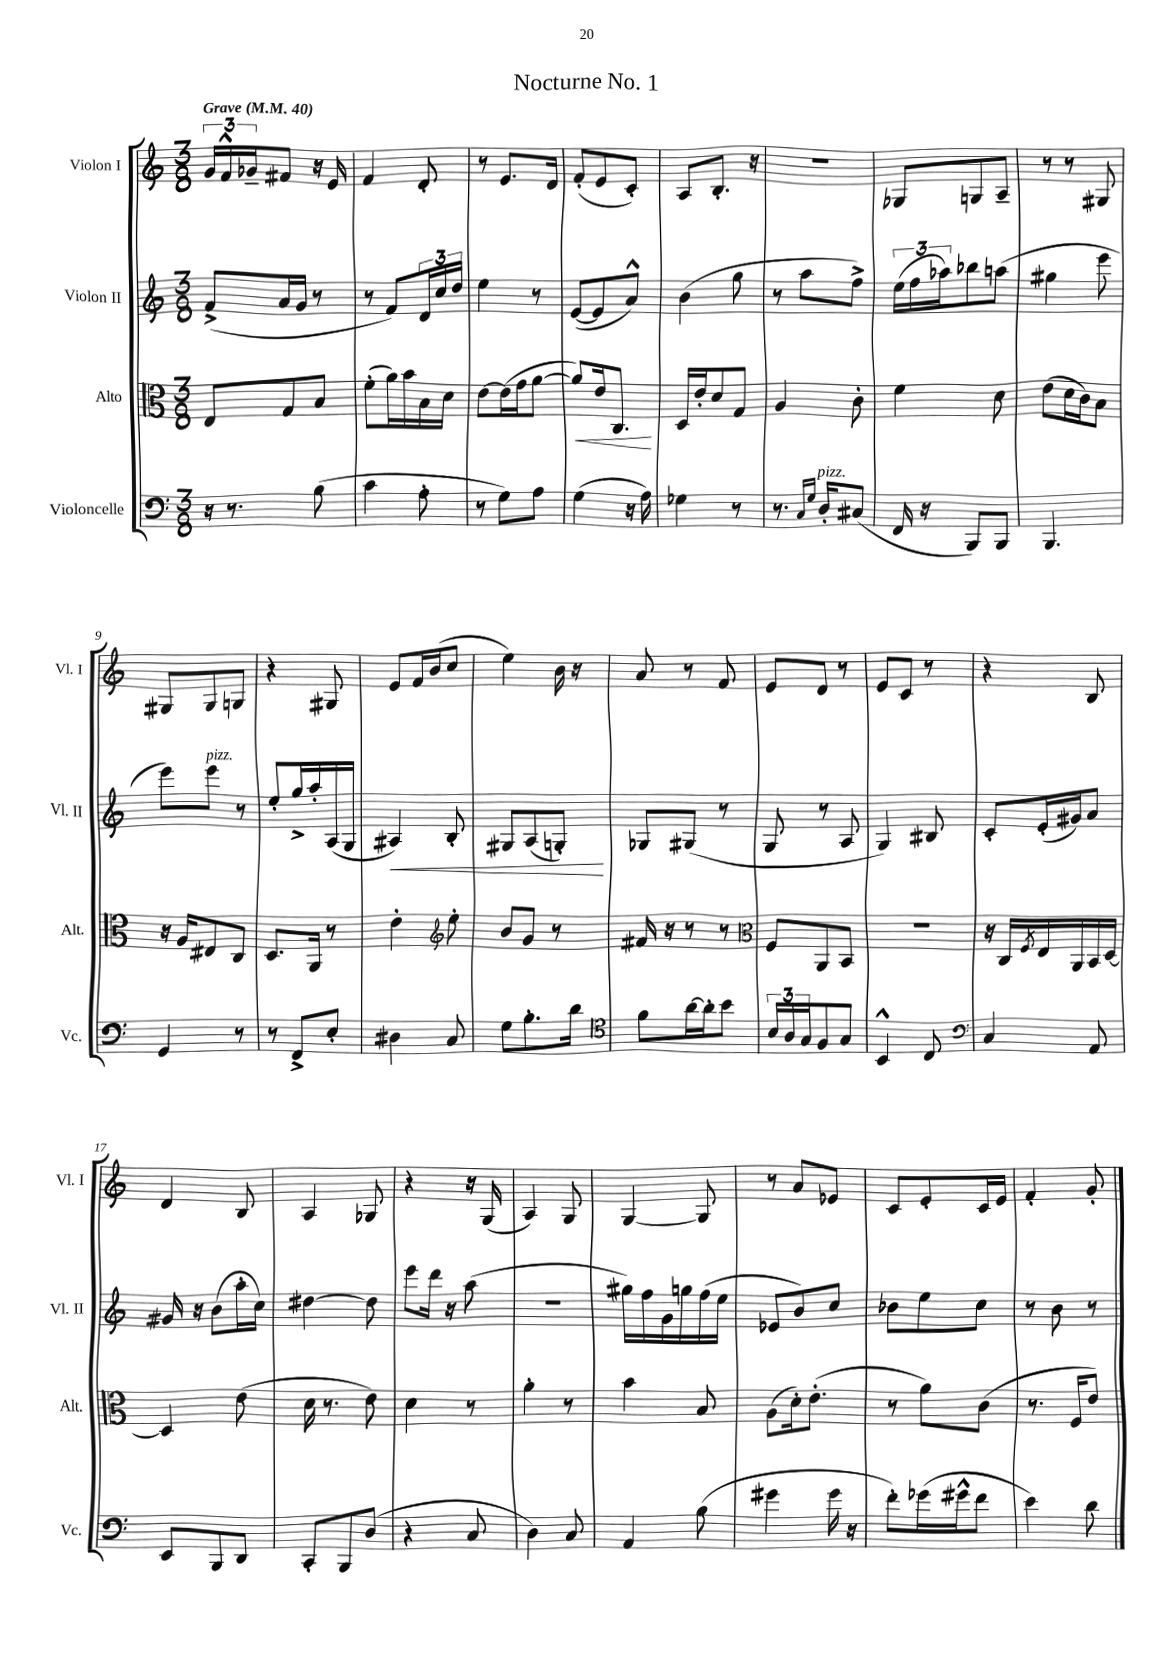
\header { title = "Nocturne No. 1" }
<<
\new StaffGroup <<
\new Staff = "s0" \with { instrumentName = "Violon I" shortInstrumentName = "Vl. I" } {
    \clef treble \key c \major \numericTimeSignature \time 3/8 \tempo "Grave" 4 = 40
    \tuplet 3/2 { g'16 f'16-^ ges'16-- } fis'8 r16 e'16 |
    f'4 d'8-. |
    r8 e'8. d'16 |
    f'8-.( e'8 c'8-.) |
    a8 b8.-. r16 |
    R4. |
    ges8 g8 a8-- |
    r8 r8 gis8 |
    gis8 gis8 g8 |
    r4 gis8 |
    e'8 f'16 b'16( c''8 |
    e''4) b'16 r16 |
    a'8 r8 f'8 |
    e'8 d'8 r8 |
    e'8 c'8 r8 |
    r4 b8 |
    d'4 b8 |
    a4 ges8 |
    r4 r16 g16( |
    a4) g8 |
    g4~ g8 |
    r8 a'8 ees'8 |
    c'8 e'8-. c'16 e'16 |
    f'4-. g'8-. \bar "|." |
}
\new Staff = "s1" \with { instrumentName = "Violon II" shortInstrumentName = "Vl. II" } {
    \clef treble \key c \major \numericTimeSignature \time 3/8
    f'8->( a'16 g'16 r8 |
    r8 f'8) \tuplet 3/2 { d'16 c''16 d''16 } |
    e''4 r8 |
    e'8~( e'8 a'8-^) |
    b'4( g''8 |
    r8 a''8 f''8->) |
    \tuplet 3/2 { e''16( f''16 aes''16) } bes''8 a''8( |
    gis''4 e'''8 |
    e'''8) e'''8^\markup { \italic "pizz." } r8 |
    e''8-. g''16-> a''16-. a16( g16 |
    ais4\<) b8-. |
    gis8 a8( g8-.\!) |
    ges8 gis8( r8 |
    g8 r8 a8 |
    g4) bis8 |
    c'8-. e'16-.( gis'16) a'8 |
    gis'16 r16 b'8( a''16-. c''16) |
    dis''4~ dis''8 |
    e'''8 d'''16 r16 a''8( |
    R4. |
    gis''16) f''16 g'16 g''16 f''16( e''16 |
    ees'8 b'8) c''8 |
    bes'8 e''8 c''8 |
    r8 b'8 r8 \bar "|." |
}
\new Staff = "s2" \with { instrumentName = "Alto" shortInstrumentName = "Alt." } {
    \clef alto \key c \major \numericTimeSignature \time 3/8
    e8 g8 b8 |
    f'8-.( a'16) b'16 b16 d'16 |
    e'8~ e'16( g'16 a'8~ |
    a'8\<) e'16 c8.\! |
    d16 e'16-. d'8 g8 |
    a4 c'8-. |
    f'4 d'8 |
    e'8( d'16 c'16) b8 |
    r16 a16 eis8 c8 |
    d8. a,16 r8 |
    e'4-. \clef treble e''8-. |
    b'8 g'8 r8 |
    fis'16 r16 r8 r8 |
    \clef alto f8 a,8 b,8 |
    R4. |
    r16 c16 \acciaccatura { f8 } e16 a,16 b,16 d16~ |
    d4 e'8( |
    d'16 r8. e'8) |
    d'4 r8 |
    a'4-. r8 |
    b'4 b8 |
    a8( d'16-.) e'8.-.( |
    r8 a'8) c'8( |
    r8. f16 e'8) \bar "|." |
}
\new Staff = "s3" \with { instrumentName = "Violoncelle" shortInstrumentName = "Vc." } {
    \clef bass \key c \major \numericTimeSignature \time 3/8
    r16 r8. b8( |
    c'4 a8-. |
    r8 g8) a8 |
    g4( r16 a16) |
    ges4 r8 |
    r8. \grace { c16 g16 } d16-.^\markup { \italic "pizz." } cis8( |
    f,16 r16 b,,8) b,,8 |
    b,,4. |
    g,4 r8 |
    r8 f,8-> e8-. |
    dis4 c8 |
    g8 b8.-. d'16 |
    \clef tenor f'8 a'16~ a'16-. b'8 |
    \tuplet 3/2 { b16 a16 g16 } f8 g8 |
    b,4-^ c8 |
    \clef bass c4 a,8 |
    e,8 b,,8 d,8 |
    c,8-. b,,8 d8( |
    r4 c8 |
    d4) c8 |
    a,4 b8( |
    gis'4 gis'16 r16 |
    f'8-.) ges'16( gis'16-^ f'8 |
    e'4) d'8 \bar "|." |
}
>>
>>
